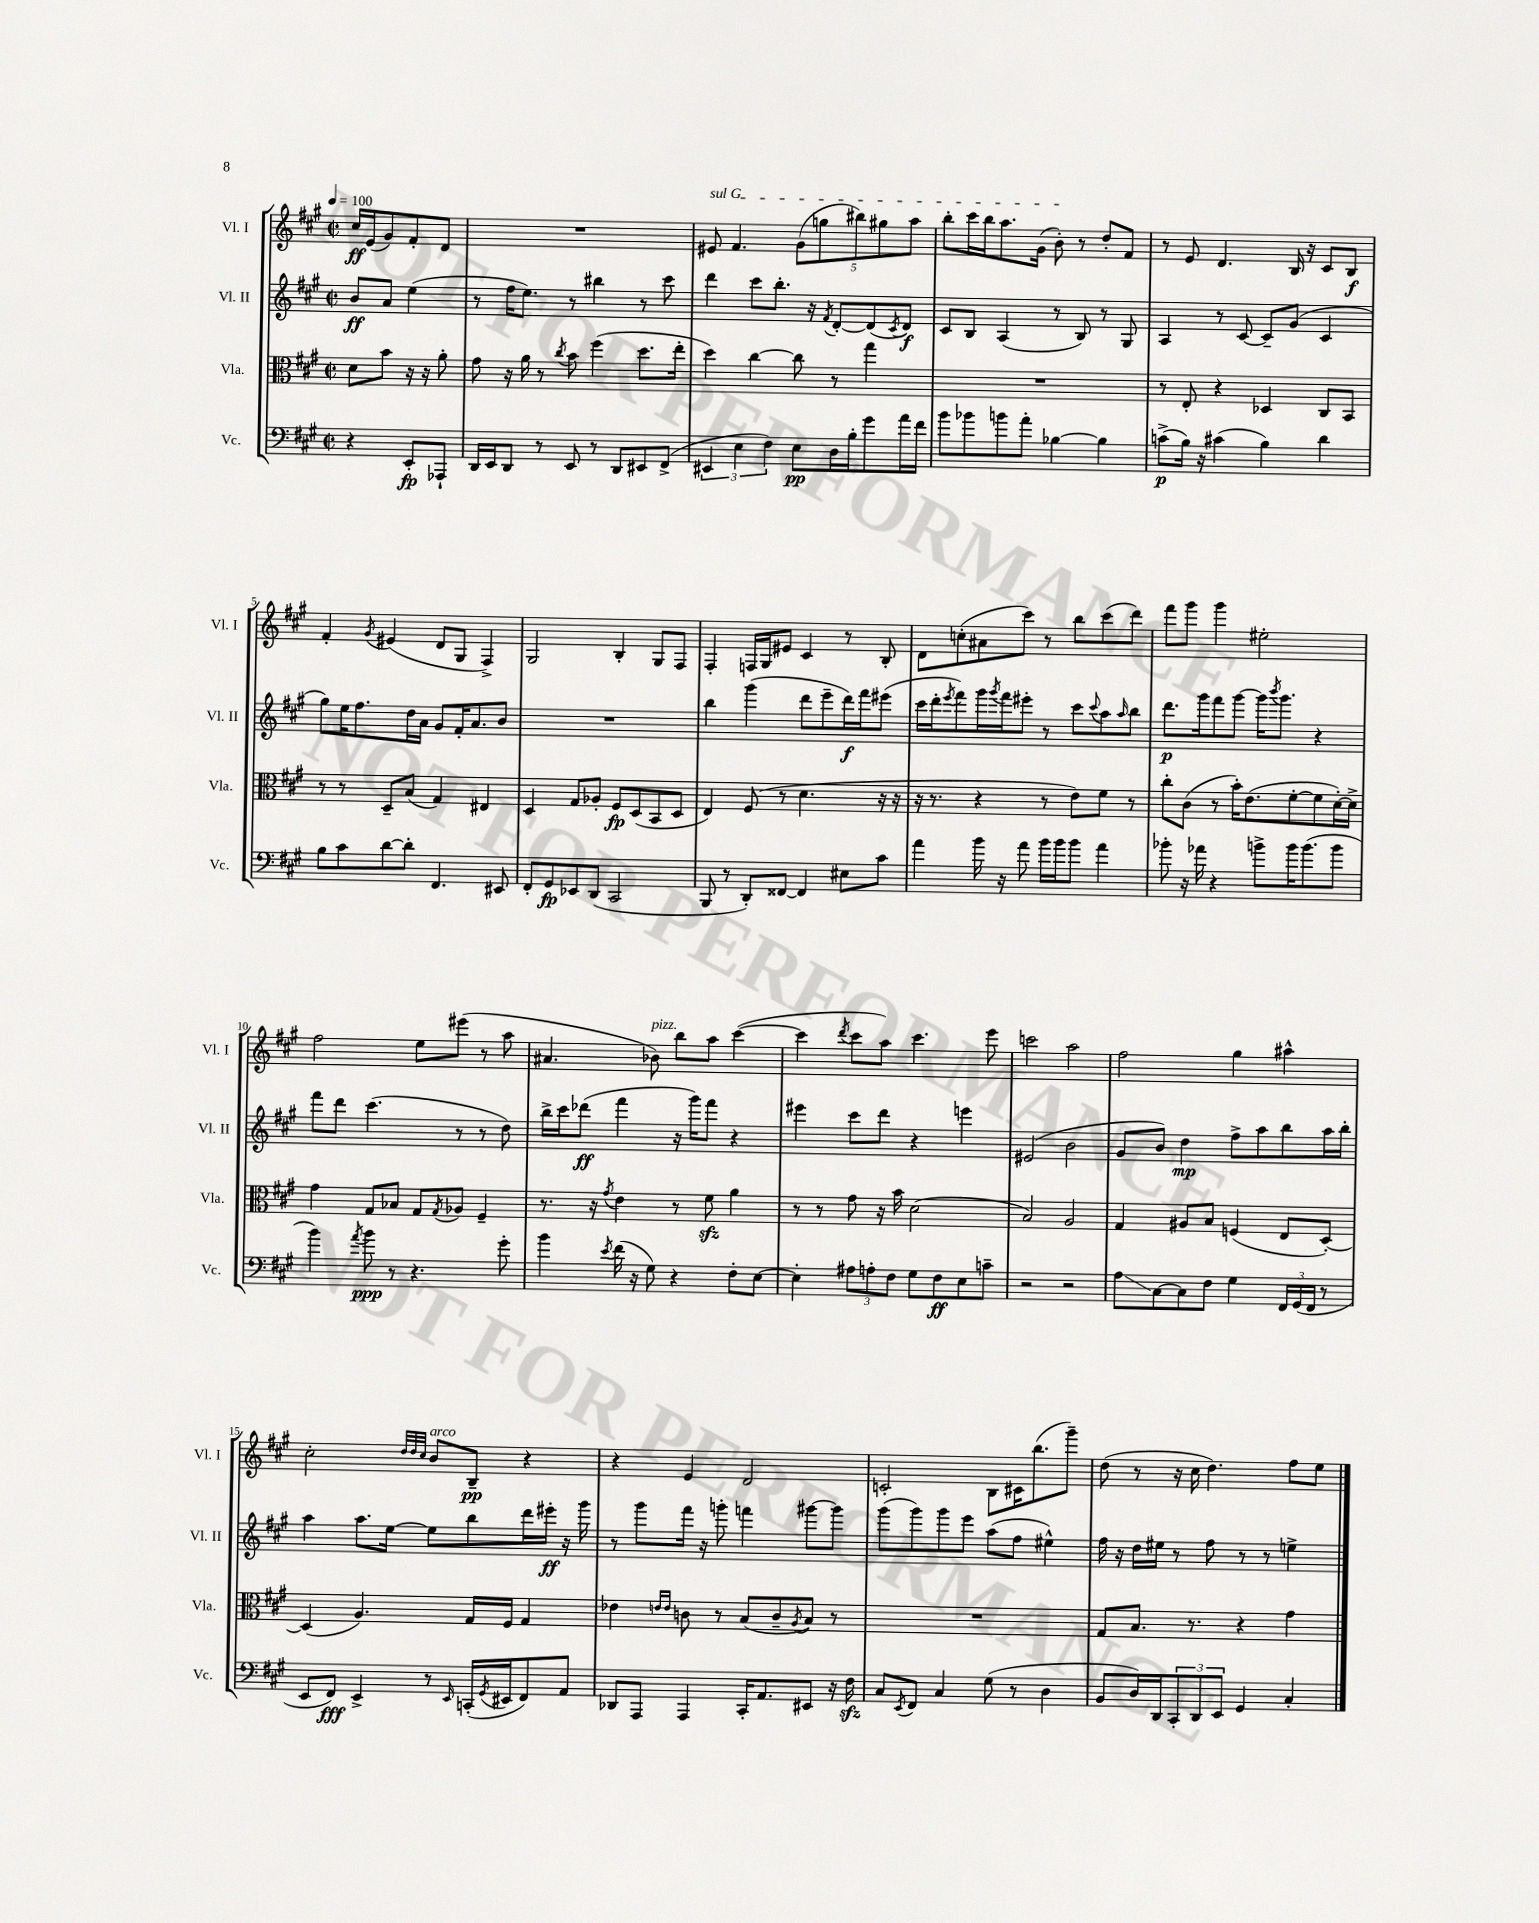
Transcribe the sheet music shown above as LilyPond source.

<<
\new StaffGroup <<
\new Staff = "s0" \with { instrumentName = "Vl. I" shortInstrumentName = "Vl. I" } {
    \clef treble \key a \major \defaultTimeSignature \time 2/2 \partial 2 \tempo 4 = 100
    cis''16\ff e'16( gis'8) fis'8-. d'8 |
    R1 |
    \once \override TextSpanner.bound-details.left.text = \markup { \italic "sul G" } eis'8\startTextSpan fis'4. \tuplet 5/4 { gis'8( g''8 bis''8) gis''8 a''8 } |
    b''8-. cis'''16 b''16 a''8. gis'16( b'8-.\stopTextSpan) r8 d''8-. fis'8 |
    r8 e'8 d'4. b16 r16 cis'8 b8\f |
    fis'4-. \acciaccatura { gis'8 } eis'4( d'8 gis8 fis4->) |
    gis2 b4-. gis8 fis8 |
    fis4-. f16 gis16 eis'8 cis'4 r8 b8-. |
    d'8 c''8-.( ais'8 cis'''8) r8 b''8 cis'''8( d'''8) |
    fis'''8 gis'''8 gis'''4 eis''2-. |
    fis''2 e''8 eis'''8( r8 a''8 |
    ais'4. bes'8^\markup { \italic "pizz." }) b''8 a''8 cis'''4~( |
    cis'''4 \acciaccatura { d'''8 } cis'''8 a''8) cis'''4. e'''8 |
    c'''2 a''2 |
    fis''2 gis''4 ais''4-^ |
    cis''2-. \grace { d''32 d''32 cis''32 } b'8^\markup { \italic "arco" } b8--\pp r4 |
    r4 e'4 d'2 |
    c'2-. b8 cis'16 b''8.( gis'''8--) |
    d''8( r8 r16 cis''16 d''4.) fis''8 e''8 \bar "|." |
}
\new Staff = "s1" \with { instrumentName = "Vl. II" shortInstrumentName = "Vl. II" } {
    \clef treble \key a \major \defaultTimeSignature \time 2/2 \partial 2
    b'8\ff a'8 e''4( |
    r8 fis''16 e''8.) r8 bis''4 r8 cis'''8 |
    d'''4 cis'''8 b''8.-. r16 \acciaccatura { fis'8 } d'8~-. d'8( \acciaccatura { cis'8 } d'8\f) |
    cis'8 b8 a4( r8 b8) r8 gis8 |
    a4 r8 cis'8~ cis'8-- gis'8( cis'4 |
    gis''8) e''16 fis''8. d''16 a'16 gis'8 fis'16-. a'8. b'8 |
    R1 |
    b''4 gis'''4( d'''8 e'''8-- d'''16\f) fis'''16 eis'''8( |
    cis'''16 d'''16-. \acciaccatura { e'''8 } fis'''8) gis'''16 \acciaccatura { gis'''8 } fis'''16 eis'''8-. r8 cis'''8 \appoggiatura { cis'''8 } a''8 \grace { a''16 } b''8 |
    d'''8.\p gis'''16 fis'''8 gis'''8~ gis'''16 \acciaccatura { b'''8 } gis'''8. r4 |
    fis'''8 d'''8 cis'''4.( r8 r8 d''8) |
    b''16-> cis'''16 des'''8\ff( fis'''4 r16 gis'''16) fis'''8 r4 |
    eis'''4 cis'''8 d'''8 r4 e'''4 |
    eis'2( b'2 |
    gis'8 b'8) d''4\mp fis''8-> a''8 b''8 a''16 b''16-. |
    a''4 a''8. e''16~ e''8 b''8 d'''16 eis'''16-.\ff r16 gis'''16 |
    r8 gis'''8 fis'''16 r16 g'''8-. f'''4 gis'''8~ gis'''8 |
    gis'''8( gis'''8) gis'''8 e'''8 a''8( fis''8 eis''4-^) |
    fis''16 r16 d''16 eis''16 r8 fis''8 r8 r8 e''4-> \bar "|." |
}
\new Staff = "s2" \with { instrumentName = "Vla." shortInstrumentName = "Vla." } {
    \clef alto \key a \major \defaultTimeSignature \time 2/2 \partial 2
    d'8 b'8 r16 r16 a'8-. |
    gis'8 r16 a'16 r8 \acciaccatura { cis''8 } b'8 fis''4( d''8. e''16-. |
    d''4) cis''4~ cis''8 r8 gis''4 |
    R1 |
    r8 e8-. r4 des4 cis8 b,8 |
    r8 r8 d8-- b8( gis4) eis4 |
    d4 gis8 aes8-. fis8\fp d8( b,8 d8 |
    e4) fis8( r8 d'4. r16 r16 |
    r16 r8. r4 r8 e'8) fis'8 r8 |
    cis''8-. cis'8( r8 b'16-.) e'8.( fis'8~-. fis'8 d'16~-.) d'16-> |
    gis'4 gis8 bes8 gis8 \acciaccatura { gis8 } aes8 fis4-- |
    r8. r16 \acciaccatura { gis'8 } e'4 r8 fis'8\sfz a'4 |
    r8 r8 gis'8 r16 b'16 d'2( |
    b2) a2 |
    gis4 ais8 b8 f4( e8 d8~-.) |
    d4( a4.) gis16 fis16 gis4 |
    ees'4 \grace { e'16 e'16 } c'8 r8 b8( c'8-- \acciaccatura { a8 } b8) r8 |
    R1 |
    gis8 b8. r8. r4 gis'4 \bar "|." |
}
\new Staff = "s3" \with { instrumentName = "Vc." shortInstrumentName = "Vc." } {
    \clef bass \key a \major \defaultTimeSignature \time 2/2 \partial 2
    r4 e,8-.\fp aes,,8-! |
    d,16 e,16 d,8 r8 e,8 r8 d,8 eis,8 fis,8->( |
    \tuplet 3/2 { eis,4 e4 fis4) } e8\pp d16 b16-. gis'8 a'16 fis'16 |
    b'8 bes'8 b'8 a'8-. bes4~ bes4 |
    c'8->\p( b16) r16 cis'4( b4) d'4 |
    b8 cis'8 d'8~ d'8-. fis,4. eis,8 |
    fis,8-. gis,8\fp ees,8 d,8( cis,2 |
    b,,8 r8 d,8-.) fisis,8~ fisis,4 eis8 cis'8 |
    a'4 b'16 r16 a'8 b'16 b'16 b'8 a'4 |
    bes'8-. r16 aes'16 r4 b'8-> b'16 b'8.( b'8 |
    b'4) \acciaccatura { a'8 } b'8\ppp r8 r4. gis'8-. |
    b'4 \acciaccatura { e'8 } fis'16( r16 gis8) r4 fis8-. e8~ |
    e4-. \tuplet 3/2 { ais8 a8-. fis8 } gis8 fis8\ff e8 c'8-- |
    r2 r2 |
    a8\glissando cis8~ cis8 fis8 gis4 \tuplet 3/2 { fis,16 gis,16( fis,16 } r8 |
    e,8 fis,8\fff) e,4-> r8 \grace { e,16 } c,16-.( \acciaccatura { gis,8 } eis,16 fis,8) a,8 |
    des,8 a,,8 a,,4 cis,16-. a,8. eis,8 r16 fis16\sfz |
    cis8 \acciaccatura { e,8 } fis,8 cis4 gis8( r8 d4 |
    b,8 d16) d,16 \tuplet 3/2 { cis,8-. d,8 e,8 } gis,4 cis4-. \bar "|." |
}
>>
>>
